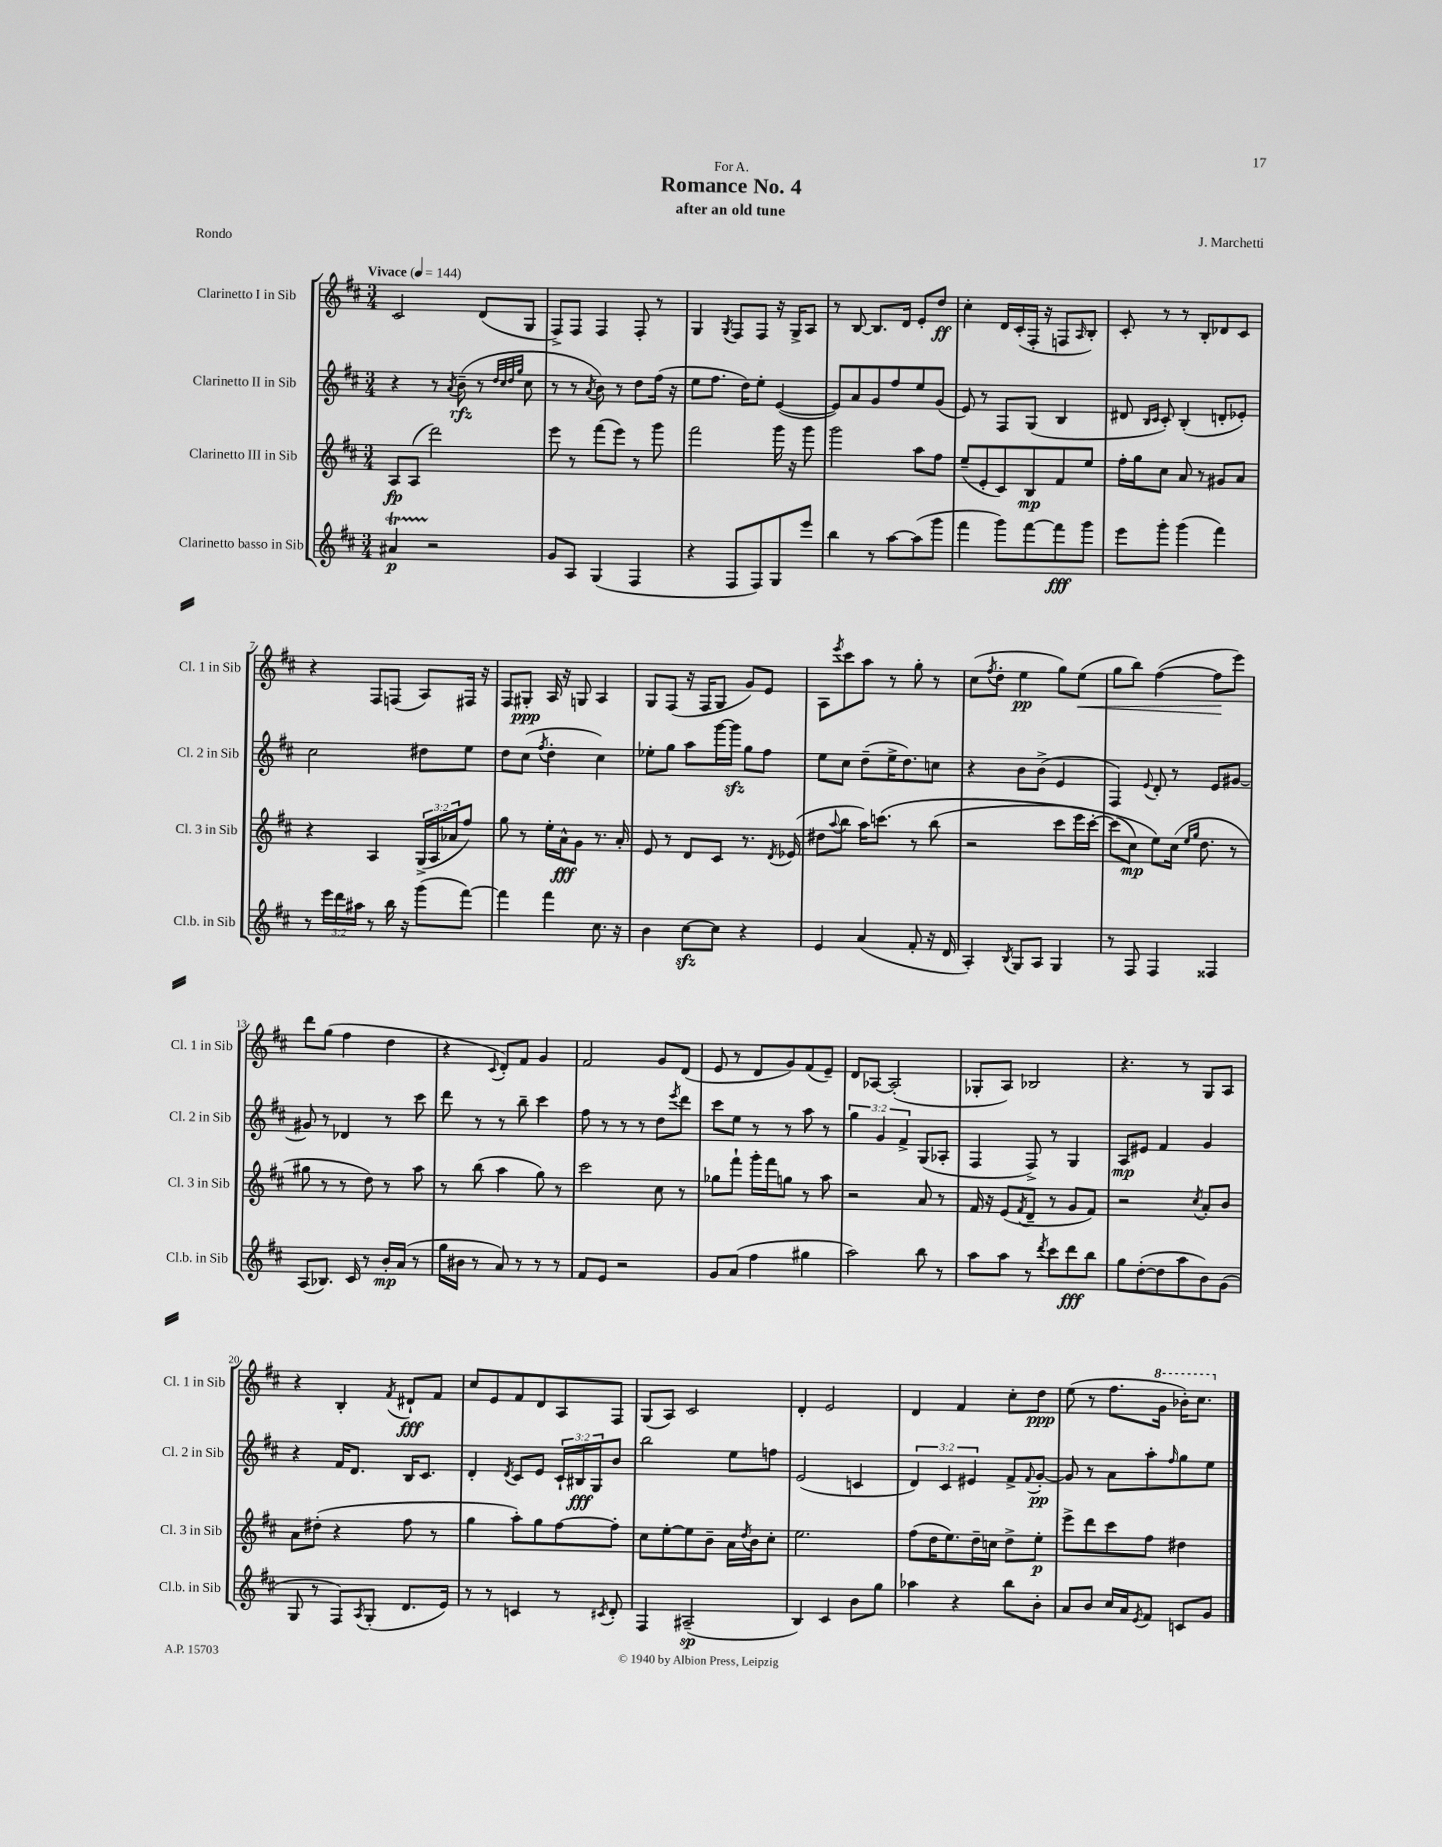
\header { title = "Romance No. 4" composer = "J. Marchetti" subtitle = "after an old tune" dedication = "For A." piece = "Rondo" }
<<
\new StaffGroup <<
\new Staff = "s0" \with { instrumentName = "Clarinetto I in Sib" shortInstrumentName = "Cl. 1 in Sib" } {
    \clef treble \key d \major \numericTimeSignature \time 3/4 \tempo "Vivace" 4 = 144
    cis'2 d'8( g8 |
    fis8->) fis8 fis4 fis8-. r8 |
    g4 \acciaccatura { g8 } fis8 fis8 r16 g16-> a8 |
    r8 b8~ b8. d'16 e'8-. d''8\ff |
    cis''4-. d'16 cis'16-.( fis16-. r16 f8 \grace { a16 } b8-.) |
    cis'8-. r8 r8 b8-. des'8 cis'8 |
    r4 fis8 f8( a8) fis16 r16 |
    fis8 gis8-.\ppp a16 r16 g8 a4 |
    g8 fis8( r16 fis16 g8 g'8) e'8 |
    a8 \acciaccatura { e'''8 } cis'''8 a''8 r8 g''8-. r8 |
    cis''8( \acciaccatura { fis''8 } d''8-. e''4\pp g''8) e''8\<( |
    g''8 b''8) fis''4~( fis''8\! e'''8) |
    d'''8 g''8( fis''4 d''4 |
    r4 \appoggiatura { cis'8 } d'8-.) fis'8 g'4 |
    fis'2 g'8 d'8( |
    e'8 r8 d'8 g'8) fis'8( e'8--) |
    d'8 aes8~ aes2-.( |
    ges8-. a8) bes2 |
    r4. r8 g8 a8 |
    r4 b4-. \acciaccatura { fis'8 } dis'8-!\fff fis'8 |
    cis''8 e'8 fis'8 d'8 a8 fis8 |
    g8( a8) cis'2 |
    d'4-. e'2 |
    d'4 fis'4 cis''8-. d''8\ppp |
    e''8( r8 fis''8. \ottava #1 g''16 bes''16-.) cis'''8. \ottava #0 \bar "|." |
}
\new Staff = "s1" \with { instrumentName = "Clarinetto II in Sib" shortInstrumentName = "Cl. 2 in Sib" } {
    \clef treble \key d \major \numericTimeSignature \time 3/4 \override Staff.TupletNumber.text = #tuplet-number::calc-fraction-text
    r4 r8 \acciaccatura { a'8 } b'8--\rfz( r8 \grace { d''32 cis''32 d''32 g''32 } cis''8 |
    r8 r8 \acciaccatura { a'8 } b'8) r8 d''8 fis''16( r16 |
    e''8 fis''8. d''16) e''8-. e'4~( |
    e'8) a'8 g'8 fis''8 e''8 g'8( |
    e'8) r8 fis8 g8( b4 |
    dis'8 \grace { b16 cis'16 } cis'8-.) b4-.( d'8-. ees'8-.) |
    cis''2 dis''8 e''8 |
    d''8 cis''8( \acciaccatura { fis''8 } d''4-. cis''4) |
    ees''8-. g''8 a''8 g'''16~ g'''16\sfz g''8 fis''8 |
    e''8 cis''8 d''8--( e''16-> d''8.) c''8 |
    r4 b'8 b'8->( e'4 |
    fis4) \appoggiatura { e'8 } d'8-. r8 e'8 gis'8~ |
    gis'8 r8 des'4 r8 cis'''8 |
    d'''8 r8 r8 b''8-- cis'''4 |
    fis''8 r8 r8 r8 d''8 \acciaccatura { e'''8 } d'''8 |
    cis'''8 e''8 r8 r8 a''8 r8 |
    \tuplet 3/2 { g''4 g'4 fis'4-> } g8( aes8-. |
    fis4 fis8->) r8 g4 |
    a8\mp eis'8 fis'4 g'4 |
    r4 fis'16 d'8. b16 cis'8. |
    d'4-. \acciaccatura { d'8 } cis'8 e'8 \tuplet 3/2 { cis'16-! bis16\fff g16 } b'8 |
    b''2 e''8 f''8 |
    e'2( c'4 |
    \tuplet 3/2 { d'4) cis'4 eis'4 } fis'8-> \appoggiatura { fis'8 } g'8~-.\pp |
    g'8 r8 a'8 a''8-. \grace { fis''16 } g''8 e''8 \bar "|." |
}
\new Staff = "s2" \with { instrumentName = "Clarinetto III in Sib" shortInstrumentName = "Cl. 3 in Sib" } {
    \clef treble \key d \major \numericTimeSignature \time 3/4 \override Staff.TupletNumber.text = #tuplet-number::calc-fraction-text
    a8\fp a8( d'''2) |
    e'''8 r8 fis'''8( e'''8) r8 g'''8 |
    fis'''2 g'''16 r16 g'''8 |
    g'''2 a''8 fis''8 |
    e''8--( e'8-. cis'8) b8\mp fis'8 e''8 |
    fis''16-. g''16 cis''8 a'8 r8 gis'8 a'8 |
    r4 a4 \tuplet 3/2 { g16->( a16 aes'16 } fis''8) |
    g''8 r8 e''16-. a'16-^\fff g'8 r8. a'16-. |
    e'8 r8 d'8 cis'8 r8. \acciaccatura { d'8 } ees'16( |
    dis''8 \appoggiatura { a''8 } b''8 a''16) c'''8.\( r8 b''8( |
    r2 cis'''8 e'''16 cis'''16~-.) |
    cis'''8( cis''8\mp) e''8\) cis''16( \grace { e''16 g''16 } d''8. r8 |
    gis''8 r8 r8 d''8) r8 a''8 |
    r8 b''8( a''4 g''8) r8 |
    cis'''2 cis''8 r8 |
    ges''8 fis'''8-! g'''16-. fis'''16 g''8 r8 a''8 |
    r2 a'8 r8 |
    fis'16 r16 e'8( \acciaccatura { fis'8 } d'8-- r8 g'8 fis'8) |
    r2 \acciaccatura { cis''8 } a'8-. b'8 |
    a'8 dis''8-.( r4 fis''8 r8 |
    g''4 a''8-.) g''8 fis''8~ fis''8-. |
    cis''8 e''8~-. e''8 b'8-- a'16 \acciaccatura { d''8 } b'16 cis''8-. |
    e''2. |
    fis''8( d''16 e''8.) d''16-- c''16 d''8-> e''8-.\p |
    e'''8-> d'''8 cis'''8 fis''8 dis''4 \bar "|." |
}
\new Staff = "s3" \with { instrumentName = "Clarinetto basso in Sib" shortInstrumentName = "Cl.b. in Sib" } {
    \clef treble \key d \major \numericTimeSignature \time 3/4 \override Staff.TupletNumber.text = #tuplet-number::calc-fraction-text
    ais'4\startTrillSpan\p r2\stopTrillSpan |
    g'8 a8 g4( fis4 |
    r4 fis8 fis8) g8 e'''8 |
    b''4 r8 a''8~ a''8( g'''8 |
    fis'''4 g'''8) fis'''8~ fis'''8\fff g'''8 |
    e'''8 g'''8-. g'''4( fis'''4) |
    r8 \tuplet 3/2 { e'''16 d'''16 ais''16 } r8 b''16 r16 g'''8( fis'''8~) |
    fis'''4 fis'''4 cis''8. r16 |
    b'4 cis''8~\sfz cis''8 r4 |
    e'4 a'4( fis'8-. r16 d'16 |
    a4-.) \acciaccatura { b8 } g8 a8 g4 |
    r8 fis8 fis4 fisis4 |
    a8( bes8.) cis'16 r8 b'16-.\mp a'16( r8 |
    g''16 bis'16 r8 a'8) r8 r8 r8 |
    fis'8 e'8 r2 |
    g'8 a'8( fis''4 gis''4 |
    a''2) b''8 r8 |
    a''8 a''8 r8 \acciaccatura { d'''8 } cis'''8 d'''8\fff b''8 |
    g''8 d''8~-.( d''8 a''8 b'8) g'8( |
    g8 r8 fis8) \acciaccatura { a8 } g8-.( d'8. e'16) |
    r8 r8 c'4 r8 \acciaccatura { cis'8 } d'8-. |
    fis4 ais2--\sp( |
    b4) cis'4 b'8 g''8 |
    aes''4 r4 b''8 b'8-. |
    a'8 b'8 cis''16 a'16 \acciaccatura { e'8 } fis'8 c'8 g'8 \bar "|." |
}
>>
>>
